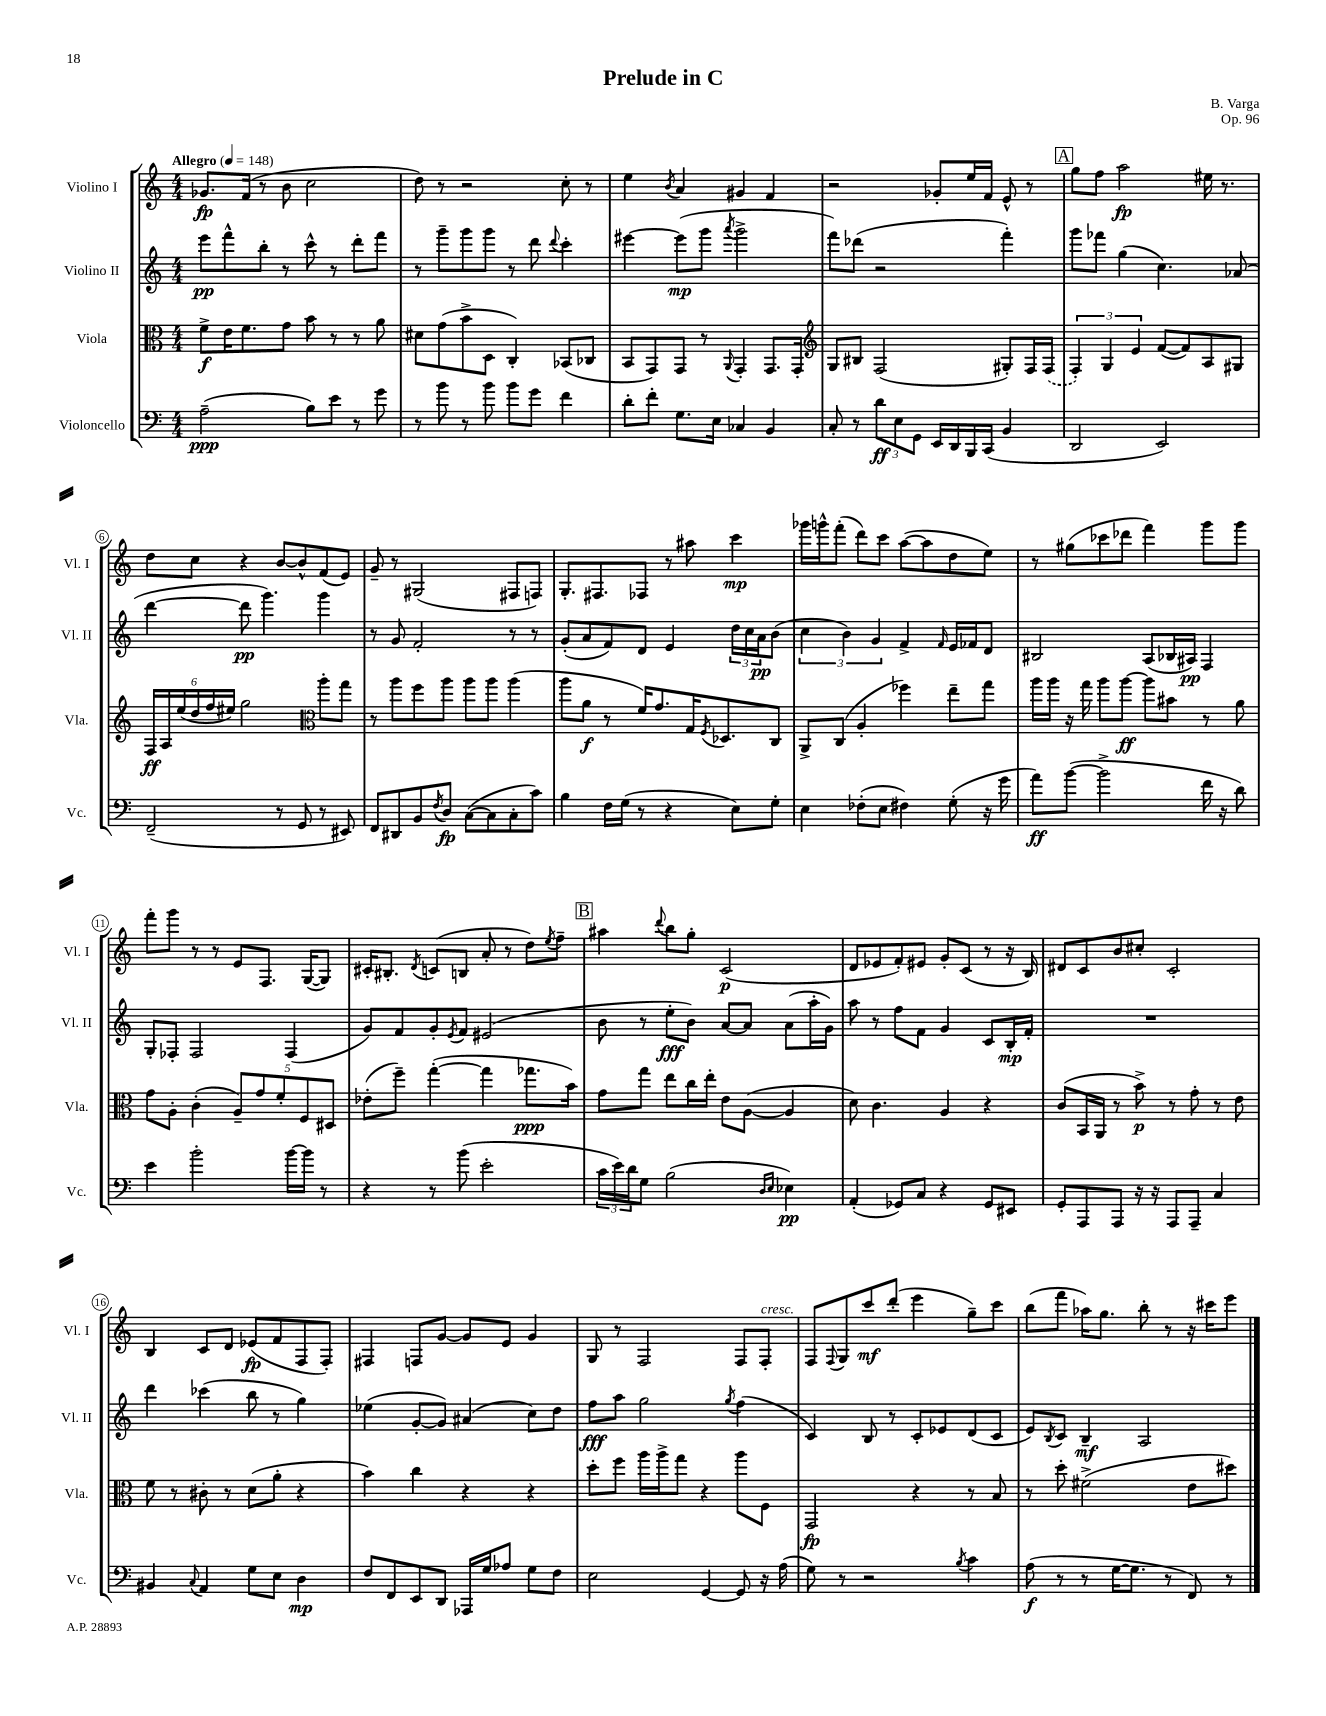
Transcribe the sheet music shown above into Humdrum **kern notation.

**kern	**dynam	**kern	**dynam	**kern	**dynam	**kern	**dynam
*part4	*part4	*part3	*part3	*part2	*part2	*part1	*part1
*staff4	*staff4	*staff3	*staff3	*staff2	*staff2	*staff1	*staff1
*I"Violoncello	*	*I"Viola	*	*I"Violino II	*	*I"Violino I	*
*I'Vc.	*	*I'Vla.	*	*I'Vl. II	*	*I'Vl. I	*
*clefF4	*	*clefC3	*	*clefG2	*	*clefG2	*
*k[]	*	*k[]	*	*k[]	*	*k[]	*
*M4/4	*	*M4/4	*	*M4/4	*	*M4/4	*
*MM148	*	*MM148	*	*MM148	*	*MM148	*
=1	=1	=1	=1	=1	=1	=1	=1
!	!	!	!	!	!	!LO:TX:a:B:t=Allegro	!
(2A~\	ppp	8f^\L	f	8eee\L	pp	8.g-X/L	fp
.	.	16e\K	.	8fff^^\	.	.	.
.	.	8.f\	.	.	.	(16f/Jk	.
.	.	.	.	8bb'\J	.	8r	.
.	.	8g\J	.	8r	.	8b\	.
8B\L)	.	8b\	.	8ccc^^\	.	2cc\	.
8e\J	.	8r	.	8r	.	.	.
8r	.	8r	.	8ddd'\L	.	.	.
8g\	.	8a\	.	8fff\J	.	.	.
=2	=2	=2	=2	=2	=2	=2	=2
8r	.	8d#X\L	.	8r	.	8dd\)	.
8b\	.	(8g\	.	8ggg~\L	.	8r	.
8r	.	8b^\	.	8ggg\	.	2r	.
8b\	.	8D\J	.	8ggg\J	.	.	.
8b\L	.	4C'/)	.	8r	.	.	.
8g\J	.	.	.	8ddd\	.	.	.
.	.	.	.	8qqddd/	.	.	.
4f\	.	(8BB-X/L	.	4ccc'\	.	8cc'\	.
.	.	8C-X/J	.	.	.	8r	.
=3	=3	=3	=3	=3	=3	=3	=3
8d'\L	.	8BB/L	.	[4eee#X\	.	4ee\	.
8f'\J	.	8GG/)	.	.	.	.	.
.	.	.	.	.	.	8qb/	.
8.G\L	.	8GG/J	.	(8eee#\L]	mp	4a/	.
.	.	8r	.	8ggg\J	.	.	.
16E\Jk	.	.	.	.	.	.	.
.	.	8qqAA/	.	8qaaa/	.	.	.
4C-X/	.	4GG'/	.	2ggg^\	.	4g#X/	.
4BB/	.	8.GG/L	.	.	.	4f/	.
.	.	16GG'/Jk	.	.	.	.	.
=4	=4	=4	=4	=4	=4	=4	=4
*	*	*clefG2	*	*	*	*	*
8C'/	.	8G/L	.	8fff\L)	.	2r	.
8r	.	8B#X/J	.	(8ddd-X\J	.	.	.
12d\L	ff	(2F/	.	2r	.	.	.
12E\	.	.	.	.	.	.	.
12GG\J	.	.	.	.	.	.	.
16EE/LL	.	.	.	.	.	8g-X'/L	.
16DD/	.	.	.	.	.	.	.
16BBB/	.	.	.	.	.	16ee/L	.
(16CC/JJ	.	.	.	.	.	16f/JJ	.
4BB/	.	8G#X'/L)	.	4fff'\)	.	8e^^/	.
.	.	16F/L	.	.	.	8r	.
.	.	(16F/JJ	.	.	.	.	.
!!LO:REH:place=s1:t=A
=5	=5	=5	=5	=5	=5	=5	=5
2DD/	.	6F'/)	.	8ggg\L	.	8gg\L	.
.	.	.	.	8fff-X\J	.	8ff\J	.
.	.	6G/	.	.	.	.	.
.	.	.	.	(4gg\	.	2aa\	fp
.	.	6e/	.	.	.	.	.
2EE/)	.	([8f/L	.	4.cc\)	.	.	.
.	.	8f/])	.	.	.	.	.
.	.	8A/	.	.	.	16ee#X\	.
.	.	.	.	.	.	8.r	.
.	.	8G#X/J	.	(8a-X/	.	.	.
!!LO:LB:g=z
=6	=6	=6	=6	=6	=6	=6	=6
(2FF~/	.	24F/LL	ff	[4ddd\	.	8dd\L	.
.	.	24A/	.	.	.	.	.
.	.	(24ee/	.	.	.	.	.
.	.	24dd/	.	.	.	8cc\J	.
.	.	24ff/	.	.	.	.	.
.	.	24ee#X/JJ)	.	.	.	.	.
.	.	2gg\	.	8ddd\]	pp	4r	.
.	.	.	.	4.ggg\)	.	.	.
8r	.	.	.	.	.	[8b/L	.
8GG/	.	.	.	.	.	8b^^/]	.
*	*	*clefC3	*	*	*	*	*
8r	.	8aa'\L	.	4ggg\	.	(8f/	.
8EE#X/)	.	8gg\J	.	.	.	8e/J)	.
=7	=7	=7	=7	=7	=7	=7	=7
8FF/L	.	8r	.	8r	.	8g~/	.
8DD#X/	.	8aa\L	.	8g/	.	8r	.
8BB/	.	8ff\	.	2f'/	.	(2G#X/	.
8qF/	.	.	.	.	.	.	.
8D/J	fp	8aa\J	.	.	.	.	.
([8C\L	.	8aa\L	.	.	.	.	.
8C\]	.	8aa\J	.	.	.	.	.
8C'\	.	(4aa\	.	8r	.	8F#X/L	.
8c\J)	.	.	.	8r	.	8Fn/J)	.
=8	=8	=8	=8	=8	=8	=8	=8
4B\	.	8aa\L	.	(8g'/L	.	8.G'/L	.
.	.	8a\J	f	8a/	.	.	.
.	.	.	.	.	.	8.F#X/	.
16F\LL	.	8r	.	8f/)	.	.	.
(16G\JJ	.	.	.	.	.	.	.
8r	.	16f/KL)	.	8d/J	.	8F-X/J	.
.	.	8.g/	.	.	.	.	.
4r	.	.	.	4e/	.	8r	.
.	.	16G/K	.	.	.	8aa#X\	.
.	.	8qF/	.	.	.	.	.
.	.	8.D-X/	.	.	.	.	.
8E\L)	.	.	.	24dd\LL	.	4ccc\	mp
.	.	.	.	24cc\	.	.	.
.	.	.	.	24a\J	pp	.	.
8G'\J	.	8C/J	.	(8b\J	.	.	.
=9	=9	=9	=9	=9	=9	=9	=9
4E\	.	8AA^/L	.	6cc\	.	16ggg-X\LL	.
.	.	.	.	.	.	16gggn^^\J	.
.	.	(8C/J	.	.	.	(8fff'\J	.
.	.	.	.	6b\)	.	.	.
(8F-X'\L	.	4A'/	.	.	.	8ddd\L)	.
.	.	.	.	6g/	.	.	.
8E\J	.	.	.	.	.	8ccc\J	.
4F#X\)	.	4ff-X\)	.	4f^/	.	([8aa\L	.
.	.	.	.	.	.	8aa\]	.
.	.	.	.	16qqf/	.	.	.
(8G'\	.	8ee~\L	.	16e/LL	.	8dd\	.
.	.	.	.	16f-X/J	.	.	.
16r	.	8gg\J	.	8d/J	.	8ee\J)	.
16g\	.	.	.	.	.	.	.
=10	=10	=10	=10	=10	=10	=10	=10
8a\L)	ff	16aa\LL	.	2B#X/	.	8r	.
.	.	16aa\JJ	.	.	.	.	.
([8b\J	.	16r	.	.	.	(8gg#X\L	.
.	.	16gg\	.	.	.	.	.
2b^\]	.	8aa\L	.	.	.	8ccc-X\	.
.	.	[8aa\J	ff	.	.	8ddd-X\J	.
.	.	8aa\L]	.	(8A/L	.	4fff\)	.
.	.	8b#X\J	.	16B-X/L	.	.	.
.	.	.	.	16A#X/JJ)	pp	.	.
16f\	.	8r	.	4F/	.	8ggg\L	.
16r	.	.	.	.	.	.	.
8d\)	.	8a\	.	.	.	8ggg\J	.
!!LO:LB:g=z
=11	=11	=11	=11	=11	=11	=11	=11
4e\	.	8g\L	.	8G'/L	.	8fff'\L	.
.	.	8A'\J	.	8F-X'/J	.	8ggg\J	.
2b'\	.	(4c'\	.	2F-/	.	8r	.
.	.	.	.	.	.	8r	.
.	.	10A~/L)	.	.	.	8e/L	.
.	.	10g/	.	.	.	.	.
.	.	.	.	.	.	8.F/J	.
.	.	10f'/	.	.	.	.	.
[16b\LL	.	.	.	(4F-/	.	.	.
.	.	10F/	.	.	.	.	.
16b\JJ]	.	.	.	.	.	([16G/KL	.
8r	.	.	.	.	.	8G/J])	.
.	.	10D#X/J	.	.	.	.	.
=12	=12	=12	=12	=12	=12	=12	=12
4r	.	(8e-X'\L	.	8g/L)	.	16c#X'/KL	.
.	.	.	.	.	.	8.B#X'/J	.
.	.	8ff~\J)	.	8f/	.	.	.
.	.	.	.	.	.	8qd/	.
8r	.	([4gg'\	.	8g'/	.	(8cn/L	.
.	.	.	.	8qe/	.	.	.
(8b\	.	.	.	8f/J	.	8Bn/J	.
2e'\	.	4gg\]	.	(2e#X/	.	8a'/	.
.	.	.	.	.	.	8r	.
.	.	8.gg-X\L	ppp	.	.	8dd\L)	.
.	.	.	.	.	.	8qee/	.
.	.	.	.	.	.	8ff~\J	.
.	.	16b\Jk)	.	.	.	.	.
!!LO:REH:place=s1:t=B
=13	=13	=13	=13	=13	=13	=13	=13
24c\LL	.	8g\L	.	8b\	.	4aa#X\	.
24e\)	.	.	.	.	.	.	.
24d\J	.	.	.	.	.	.	.
8G\J	.	8gg\J	.	8r	.	.	.
.	.	.	.	.	.	8qqddd/	.
(2B\	.	8ee\L	.	8ee'\L	fff	8bb\L	.
.	.	16cc\L	.	8b\J)	.	8gg'\J	.
.	.	16ee'\JJ	.	.	.	.	.
.	.	8e\L	.	[8a/L	.	(2c/	p
.	.	([8A\J	.	8a/J]	.	.	.
16qqD/LL	.	.	.	.	.	.	.
16qqE/JJ	.	.	.	.	.	.	.
4E-X\)	pp	4A/]	.	(8a\L	.	.	.
.	.	.	.	16aa'\L	.	.	.
.	.	.	.	16g\JJ)	.	.	.
=14	=14	=14	=14	=14	=14	=14	=14
(4AA'/	.	8d\)	.	8aa\	.	8d/L	.
.	.	4.c\	.	8r	.	8e-X/	.
8GG-X/L)	.	.	.	8ff\L	.	8f'/)	.
8C/J	.	.	.	8f\J	.	8e#X/J	.
4r	.	4A/	.	4g/	.	8g'/L	.
.	.	.	.	.	.	(8c/J	.
8GG-/L	.	4r	.	8c/L	.	8r	.
8EE#X/J	.	.	.	16B'/L	mp	16r	.
.	.	.	.	16f'/JJ	.	16B/)	.
=15	=15	=15	=15	=15	=15	=15	=15
8GG'/L	.	(8c/L	.	1r	.	8d#X/L	.
8AAA/	.	16BB/L	.	.	.	8c/	.
.	.	16AA/JJ	.	.	.	.	.
8AAA/J	.	8r	.	.	.	8b/	.
16r	.	8b^\)	p	.	.	8cc#X'/J	.
16r	.	.	.	.	.	.	.
8AAA/L	.	8r	.	.	.	2c'/	.
8AAA~/J	.	8g'\	.	.	.	.	.
4C/	.	8r	.	.	.	.	.
.	.	8e\	.	.	.	.	.
!!LO:LB:g=z
=16	=16	=16	=16	=16	=16	=16	=16
4BB#X/	.	8f\	.	4ddd\	.	4B/	.
.	.	8r	.	.	.	.	.
8qqC/	.	.	.	.	.	.	.
4AA/	.	8c#X'\	.	(4ccc-X\	.	8c/L	.
.	.	8r	.	.	.	8d/J	.
8G\L	.	(8d\L	.	8bb\	.	(8e-X/L	fp
8E\J	.	8a'\J	.	8r	.	8f/	.
4D\	mp	4r	.	4gg\)	.	8F/	.
.	.	.	.	.	.	8F'/J)	.
=17	=17	=17	=17	=17	=17	=17	=17
8F/L	.	4b\)	.	(4ee-X\	.	4F#X/	.
8FF/	.	.	.	.	.	.	.
8EE/	.	4cc\	.	[8g'/L	.	8Fn/L	.
8DD/J	.	.	.	8g/J])	.	[8g/J	.
16AAA-X/LL	.	4r	.	(4a#X/	.	8g/L]	.
16G/J	.	.	.	.	.	.	.
8A-X/J	.	.	.	.	.	8e/J	.
8G\L	.	4r	.	8cc\L)	.	4g/	.
8F\J	.	.	.	8dd\J	.	.	.
=18	=18	=18	=18	=18	=18	=18	=18
2E\	.	8dd'\L	.	8ff\L	fff	8G/	.
.	.	8ff\J	.	8aa\J	.	8r	.
.	.	16aa\LL	.	2gg\	.	2F/	.
.	.	16aa^\J	.	.	.	.	.
.	.	8gg\J	.	.	.	.	.
[4GG/	.	4r	.	.	.	.	.
.	.	.	.	8qgg/	.	.	.
8GG/]	.	8aa\L	.	(4ff\	.	8F/L	.
!	!	!	!	!	!	!LO:TX:a:i:t=cresc.	!
16r	.	8F\J	.	.	.	8F'/J	.
(16A\	.	.	.	.	.	.	.
=19	=19	=19	=19	=19	=19	=19	=19
8G\)	.	2GG/	fp	4c/)	.	8F/L	.
.	.	.	.	.	.	8qqF/	.
8r	.	.	.	.	.	8G/	.
2r	.	.	.	8B/	.	8ccc/	mf
.	.	.	.	8r	.	(8ddd'/J	.
.	.	4r	.	8c'/L	.	4eee\	.
.	.	.	.	8e-X/	.	.	.
8qB/	.	.	.	.	.	.	.
4c\	.	8r	.	(8d/	.	8gg~\L)	.
.	.	8B/	.	8c/J	.	8ccc\J	.
=20	=20	=20	=20	=20	=20	=20	=20
(8A\	f	8r	.	8e/L)	.	(8bb\L	.
.	.	.	.	8qB/	.	.	.
8r	.	8dd'\	.	8c/J	.	8fff\J	.
8r	.	(2f#X^\	.	4B~/	mf	16aa-X\KL)	.
.	.	.	.	.	.	8.gg\J	.
[16G\KL	.	.	.	.	.	.	.
8.G\J]	.	.	.	.	.	.	.
.	.	.	.	2A/	.	8bb'\	.
8r	.	.	.	.	.	8r	.
8FF/)	.	8e\L	.	.	.	16r	.
.	.	.	.	.	.	16ccc#X\KL	.
8r	.	8dd#X\J)	.	.	.	8eee\J	.
==	==	==	==	==	==	==	==
*-	*-	*-	*-	*-	*-	*-	*-
